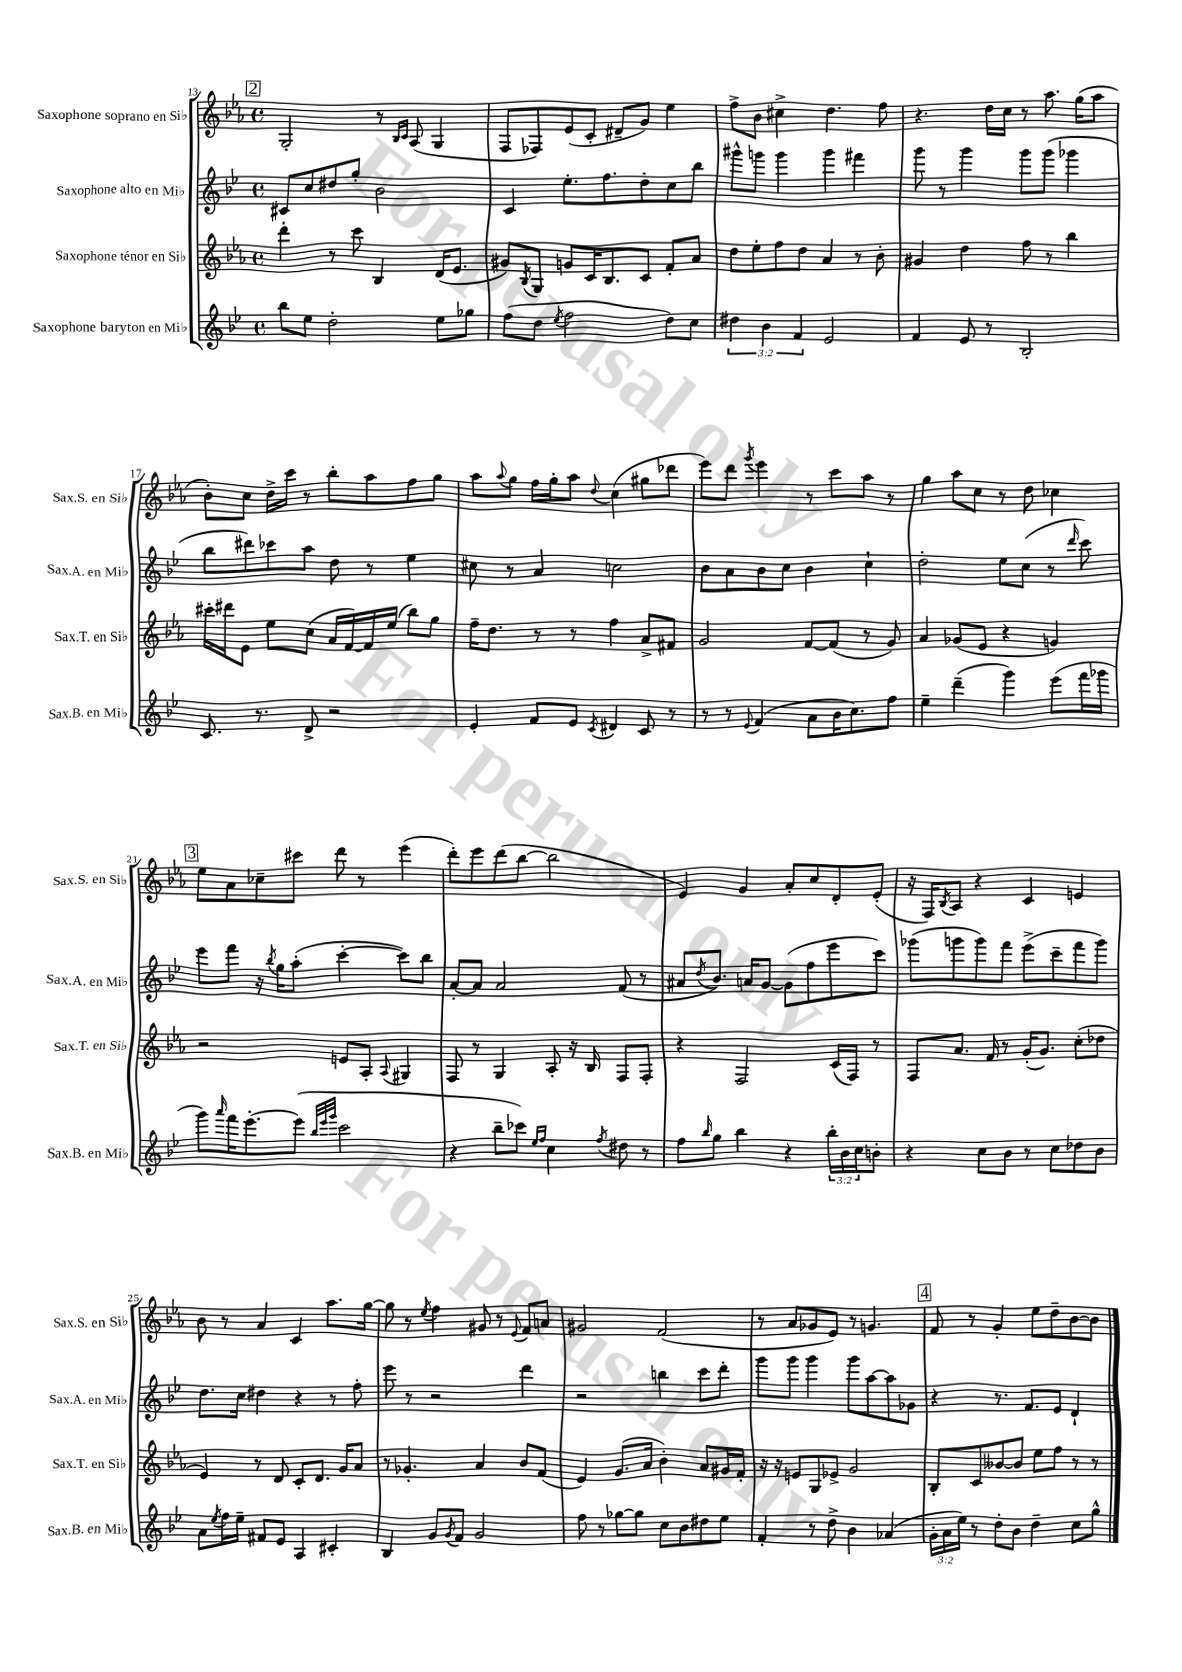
<<
\new StaffGroup <<
\new Staff = "s0" \with { instrumentName = "Saxophone soprano en Sib" shortInstrumentName = "Sax.S. en Sib" } {
    \clef treble \key ees \major \defaultTimeSignature \time 4/4
    \mark \markup { \box "2" } g2-. r8 \grace { bes16 c'16 } aes8( g4 |
    f8 fes8) ees'8( c'8-. dis'8-- g'8) ees''4 |
    f''8-> bes'8 cis''4-> d''4. f''8 |
    r4. d''16 c''16 r8 aes''8. g''16( aes''8 |
    bes'8-.) c''8 d''16-> c'''16 r8 bes''8-. aes''8 f''8 g''8 |
    aes''8 \appoggiatura { aes''8 } g''8 f''16 g''16-. aes''8 \appoggiatura { d''8 } c''4( gis''8 des'''8 |
    ees'''8) d'''8 \acciaccatura { g'''8 } ees'''4 r8 c'''8 aes''8 r8 |
    g''4 aes''8 c''8 r8 d''8 ces''4 |
    \mark \markup { \box "3" } ees''8 aes'8 ces''8-- cis'''8 d'''8 r8 ees'''4( |
    d'''8-.) ees'''8 d'''8( bes''8~ bes''2 |
    ees'4) g'4 aes'8-. c''8 d'8-. ees'8-.( |
    r16 f16) \acciaccatura { bes8 } aes8 r4 c'4 e'4 |
    bes'8 r8 aes'4 c'4 aes''8. g''16~ |
    g''8 r8 \acciaccatura { ees''8 } f''4 gis'8 r8 \appoggiatura { ees'8 } f'8 a'8 |
    gis'2 f'2( |
    r8 aes'8 ges'8 ees'8) r8 g'4. |
    \mark \markup { \box "4" } f'8 r8 g'4-. ees''8 d''8-- bes'8~ bes'8 \bar "|." |
}
\new Staff = "s1" \with { instrumentName = "Saxophone alto en Mib" shortInstrumentName = "Sax.A. en Mib" } {
    \clef treble \key bes \major \defaultTimeSignature \time 4/4
    \mark \markup { \box "2" } cis'8 c''8 dis''8 g''8-. bes'2 |
    c'4 ees''8.-. f''8. d''8-. c''8 bes''8 |
    gis'''8-^ g'''8 g'''4 g'''4 fis'''4 |
    g'''8 r8 g'''4 g'''8 g'''8( ges'''4 |
    bes''8 dis'''8) ces'''8 a''8 d''8 r8 ees''4 |
    cis''8 r8 a'4 c''2 |
    bes'8 a'8 bes'8 c''8 bes'4 c''4-! |
    d''2-. ees''8 c''8( r8 \grace { d'''16 } c'''8) |
    \mark \markup { \box "3" } ees'''8 f'''8 r16 \acciaccatura { bes''8 } g''16 a''8-.( c'''4~-. c'''8) bes''8 |
    a'8~-. a'8 a'2 f'8( r8 |
    ais'8 \acciaccatura { d''8 } bes'8.) a'16 g'8~ g'8( f''8 ees'''8 c'''8) |
    ges'''8( g'''8 g'''8) f'''8 ees'''8->( c'''8-- f'''8 g'''8) |
    d''8. c''16 dis''4 r4 r8 f''8-. |
    ees'''8 r8 r2 d'''4 |
    r2 b''4 c'''8 d'''8-. |
    g'''8 g'''8 g'''4 g'''8 a''8~ a''8 ges'8 |
    \mark \markup { \box "4" } r4 r8. f'8. ees'8 d'4-! \bar "|." |
}
\new Staff = "s2" \with { instrumentName = "Saxophone ténor en Sib" shortInstrumentName = "Sax.T. en Sib" } {
    \clef treble \key ees \major \defaultTimeSignature \time 4/4
    \mark \markup { \box "2" } d'''4-. r8 c'''8 bes4 d'16( ees'8. |
    gis'8) \acciaccatura { bes8 } g8 g'8 c'16 bes8. c'8 f'8-. aes'8 |
    d''8 ees''8-. f''8 d''8 aes'4 r8 bes'8-. |
    gis'4 d''4 f''8 r8 bes''4 |
    cis'''16-. dis'''16 ees'8 ees''8 c''8( aes'16 f'16~) f'16 ees''16( bes''8) g''8 |
    f''16-- d''8. r8 r8 f''4 aes'8-> fis'8 |
    g'2 f'8~ f'8( r8 g'8) |
    aes'4 ges'8( ees'8 r4 g'4) |
    \mark \markup { \box "3" } r2 e'8 aes8-. \appoggiatura { aes8 } gis4 |
    f8 r8 g4 aes8-. r16 bes16 f8 f8-. |
    r4 f2 c'16( f16) r8 |
    f8 aes'8. f'16 r8 g'16-.( g'8.) c''8-.( des''8 |
    ees'4) r8 d'8 c'8-. d'8. g'16 aes'8 |
    r8 ges'4.-. aes'4 bes'8 f'8( |
    ees'4) g'8.( aes'16 bes'4-.) aes'8 gis'16 f'16-. |
    r16 r16 e'8 g8 ees'8-> g'2 |
    \mark \markup { \box "4" } bes8-. c'8 beses'8~ beses'8 ees''8 f''8 r8 r8 \bar "|." |
}
\new Staff = "s3" \with { instrumentName = "Saxophone baryton en Mib" shortInstrumentName = "Sax.B. en Mib" } {
    \clef treble \key bes \major \defaultTimeSignature \time 4/4 \override Staff.TupletNumber.text = #tuplet-number::calc-fraction-text
    \mark \markup { \box "2" } bes''8 ees''8 d''2-. ees''8 ges''8 |
    f''8( d''8 \acciaccatura { ees''8 } f''2 d''8) c''8 |
    \tuplet 3/2 { dis''4 bes'4 f'4 } ees'2 |
    f'4 ees'8 r8 bes2-. |
    c'8. r8. d'8-> r2 |
    ees'4-. f'8 ees'8 \acciaccatura { c'8 } dis'4 c'8 r8 |
    r8 r8 \appoggiatura { ees'8 } f'4( a'8 bes'16 c''8.) f''8 |
    ees''4-- d'''4--( g'''4) ees'''8( f'''16 ges'''16 |
    \mark \markup { \box "3" } g'''8) \grace { a'''16 } f'''16 ees'''8.~-. ees'''8( \grace { bes''32 ees'''32 g'''32 } c'''2 |
    r4 bes''8-- ces'''8) \grace { ees''16 f''16 } c''4 \acciaccatura { f''8 } dis''8 r8 |
    f''8 \grace { bes''16 } g''8 bes''4 r4 \tuplet 3/2 { bes''16-. bes'16 c''16 } b'8-. |
    r4 c''8 bes'8 r8 c''8 des''8 bes'8 |
    a'8 \acciaccatura { ees''8 } f''16 ees''16-- fis'8 ees'8 a4 cis'4-. |
    bes4 g'8 \acciaccatura { g'8 } f'8 g'2 |
    f''8 r8 ges''8~ ges''8 c''8 bes'8 dis''8 ees''8 |
    f'4-. r8 d''8-> bes'4 aes'4( |
    \mark \markup { \box "4" } \tuplet 3/2 { g'16-. a'16 ees''16) } r8 d''8-. bes'8 d''4-- c''8 g''8-^ \bar "|." |
}
>>
>>
\layout { \context { \Score currentBarNumber = #13 } }
